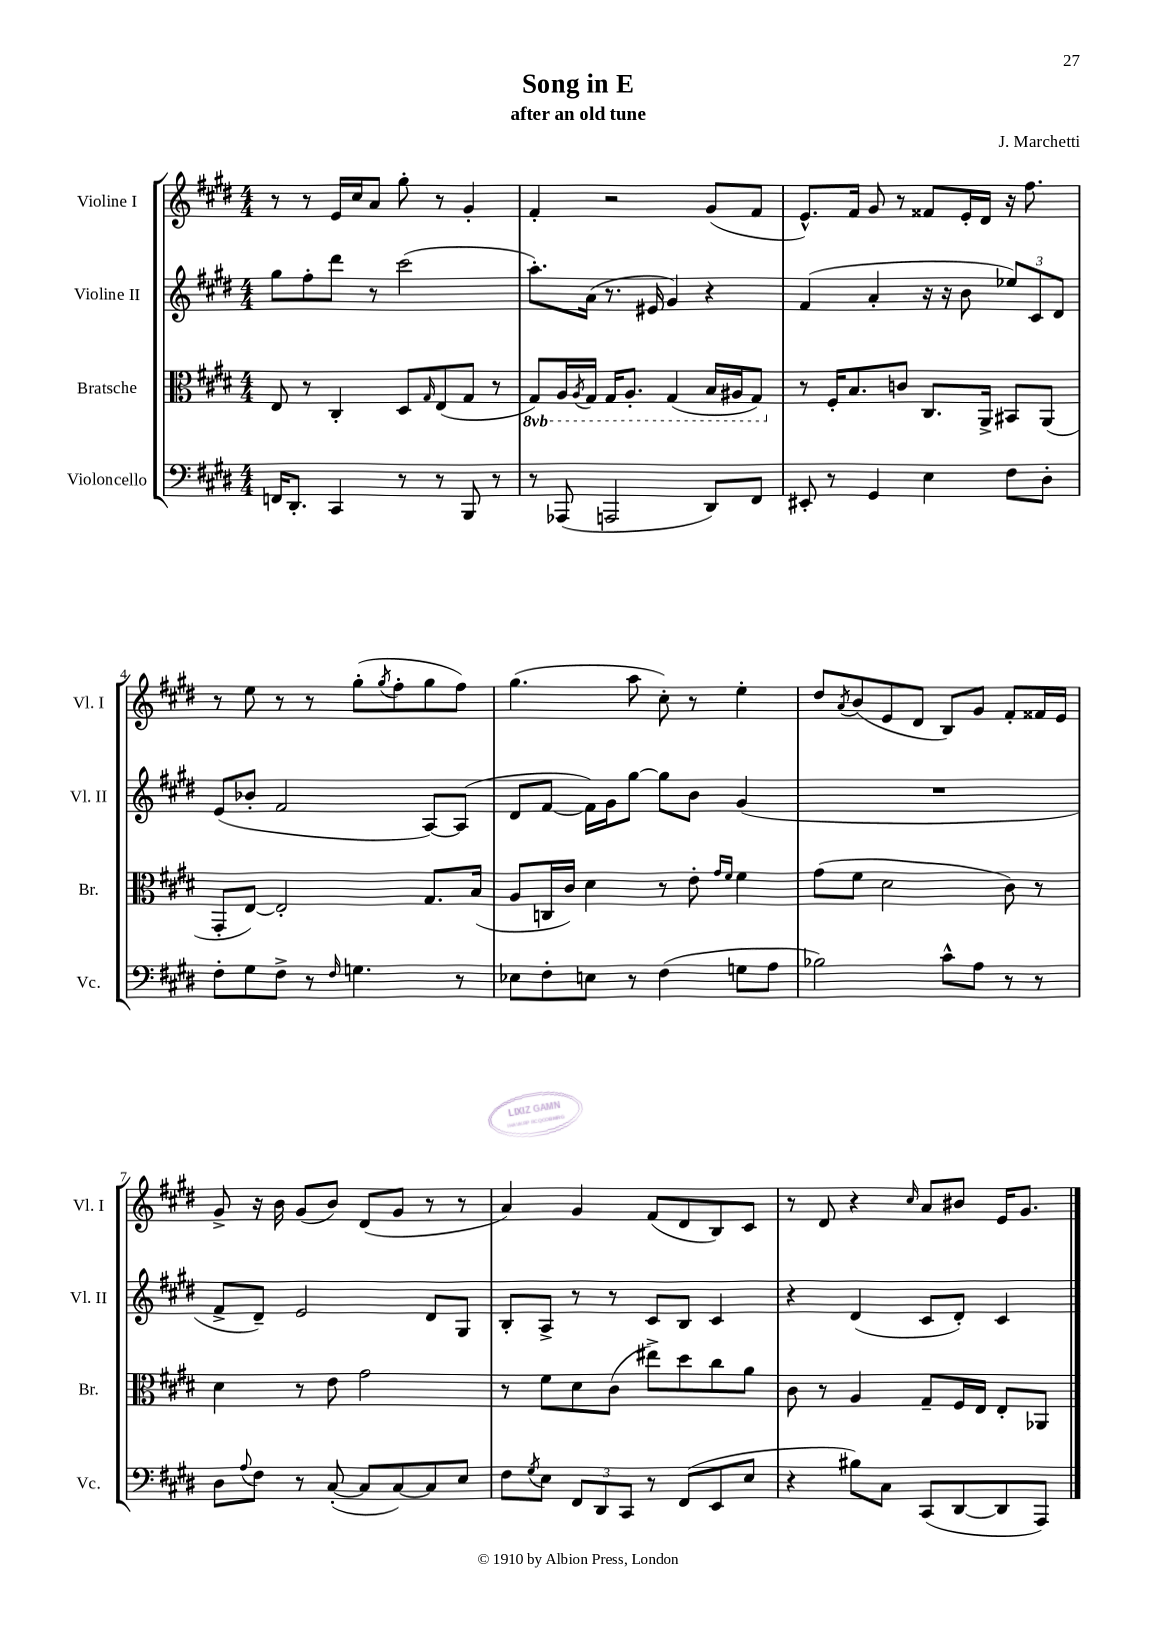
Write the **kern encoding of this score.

**kern	**kern	**kern	**kern
*staff4	*staff3	*staff2	*staff1
*clefF4	*clefC3	*clefG2	*clefG2
*k[f#c#g#d#]	*k[f#c#g#d#]	*k[f#c#g#d#]	*k[f#c#g#d#]
*M4/4	*M4/4	*M4/4	*M4/4
16FF	8E	8gg#	8r
8.DD#'	.	.	.
.	8r	8ff#'	8r
4CC#	4C#'	8ddd#	16e
.	.	.	16cc#
.	.	8r	8a
8r	8D#	(2ccc#	8gg#'
.	16qqG#	.	.
8r	(8E	.	8r
8BBB	8G#	.	4g#'
8r	8r	.	.
=	=	=	=
8r	8GG#)	8.aa')	4f#'
(8AAA-	16AA	.	.
.	8qAA	.	.
.	16GG#	(16a	.
2AAA	16GG#	8.r	2r
.	8.AA'	.	.
.	.	16e#	.
.	(4GG#	4g#)	.
8DD#)	16BB	4r	(8g#
.	16AA#	.	.
8FF#	8GG#)	.	8f#
=	=	=	=
8EE#'	8r	(4f#	8.e^^)
8r	16F#'	.	.
.	8.B	.	16f#
4GG#	.	4a'	8g#
.	8c	.	8r
4E	8.C#	16r	8f##
.	.	16r	.
.	.	8b	16e'
.	16AA^	.	16d#
8F#	8BB#	12ee-)	16r
.	.	.	8.ff#
.	.	12c#	.
8D#'	(8AA	.	.
.	.	12d#	.
=	=	=	=
8F#'	8GG#'	(8e	8r
8G#	[8E)	8b-'	8ee
8F#^	2E']	2f#	8r
8r	.	.	8r
16qqF#	.	.	.
4.G	.	.	(8gg#'
.	.	.	8qgg#
.	.	.	8ff#'
.	8.G#	[8A)	8gg#
8r	.	(8A]	8ff#)
.	(16B	.	.
=	=	=	=
8E-	8A	8d#	(4.gg#
8F#'	16C	[8f#	.
.	16c#)	.	.
8E	4d#	16f#])	.
.	.	16g#	.
8r	.	[8gg#	8aa
(4F#	8r	8gg#]	8cc#')
.	8e'	8b	8r
.	16qqg#	.	.
.	16qqf#	.	.
8G	4f#	(4g#	4ee'
8A	.	.	.
=	=	=	=
2B-)	(8g#	1r	8dd#
.	.	.	8qa
.	8f#	.	(8b
.	2d#	.	8e
.	.	.	8d#
8c#^^	.	.	8B)
8A	.	.	8g#
8r	8c#)	.	8f#'
8r	8r	.	16f##
.	.	.	16e
=	=	=	=
8D#	4d#	8f#^	8g#^
8qqA	.	.	.
8F#	.	8d#~)	16r
.	.	.	16b
8r	8r	2e	(8g#
([8C#'	8e	.	8b)
8C#]	2g#	.	(8d#
[8C#)	.	.	8g#
8C#]	.	8d#	8r
8E	.	8G#	8r
=	=	=	=
8F#	8r	8B'	4a)
8qG#	.	.	.
8E	8f#	8A^	.
12FF#	8d#	8r	4g#
12DD#	.	.	.
.	(8c#	8r	.
12CC#	.	.	.
8r	8ee#^)	8c#	(8f#
(8FF#	8dd#	8B	8d#
8EE	8cc#	4c#	8B)
8E	8a	.	8c#
=	=	=	=
4r	8c#	4r	8r
.	8r	.	8d#
8B#)	4A	(4d#	4r
8C#	.	.	.
.	.	.	16qqcc#
(8CC#	8G#~	8c#	8a
[8DD#	16F#	8d#')	8b#
.	16E	.	.
8DD#]	8E'	4c#	16e
.	.	.	8.g#
8AAA)	8AA-	.	.
==	==	==	==
*-	*-	*-	*-
